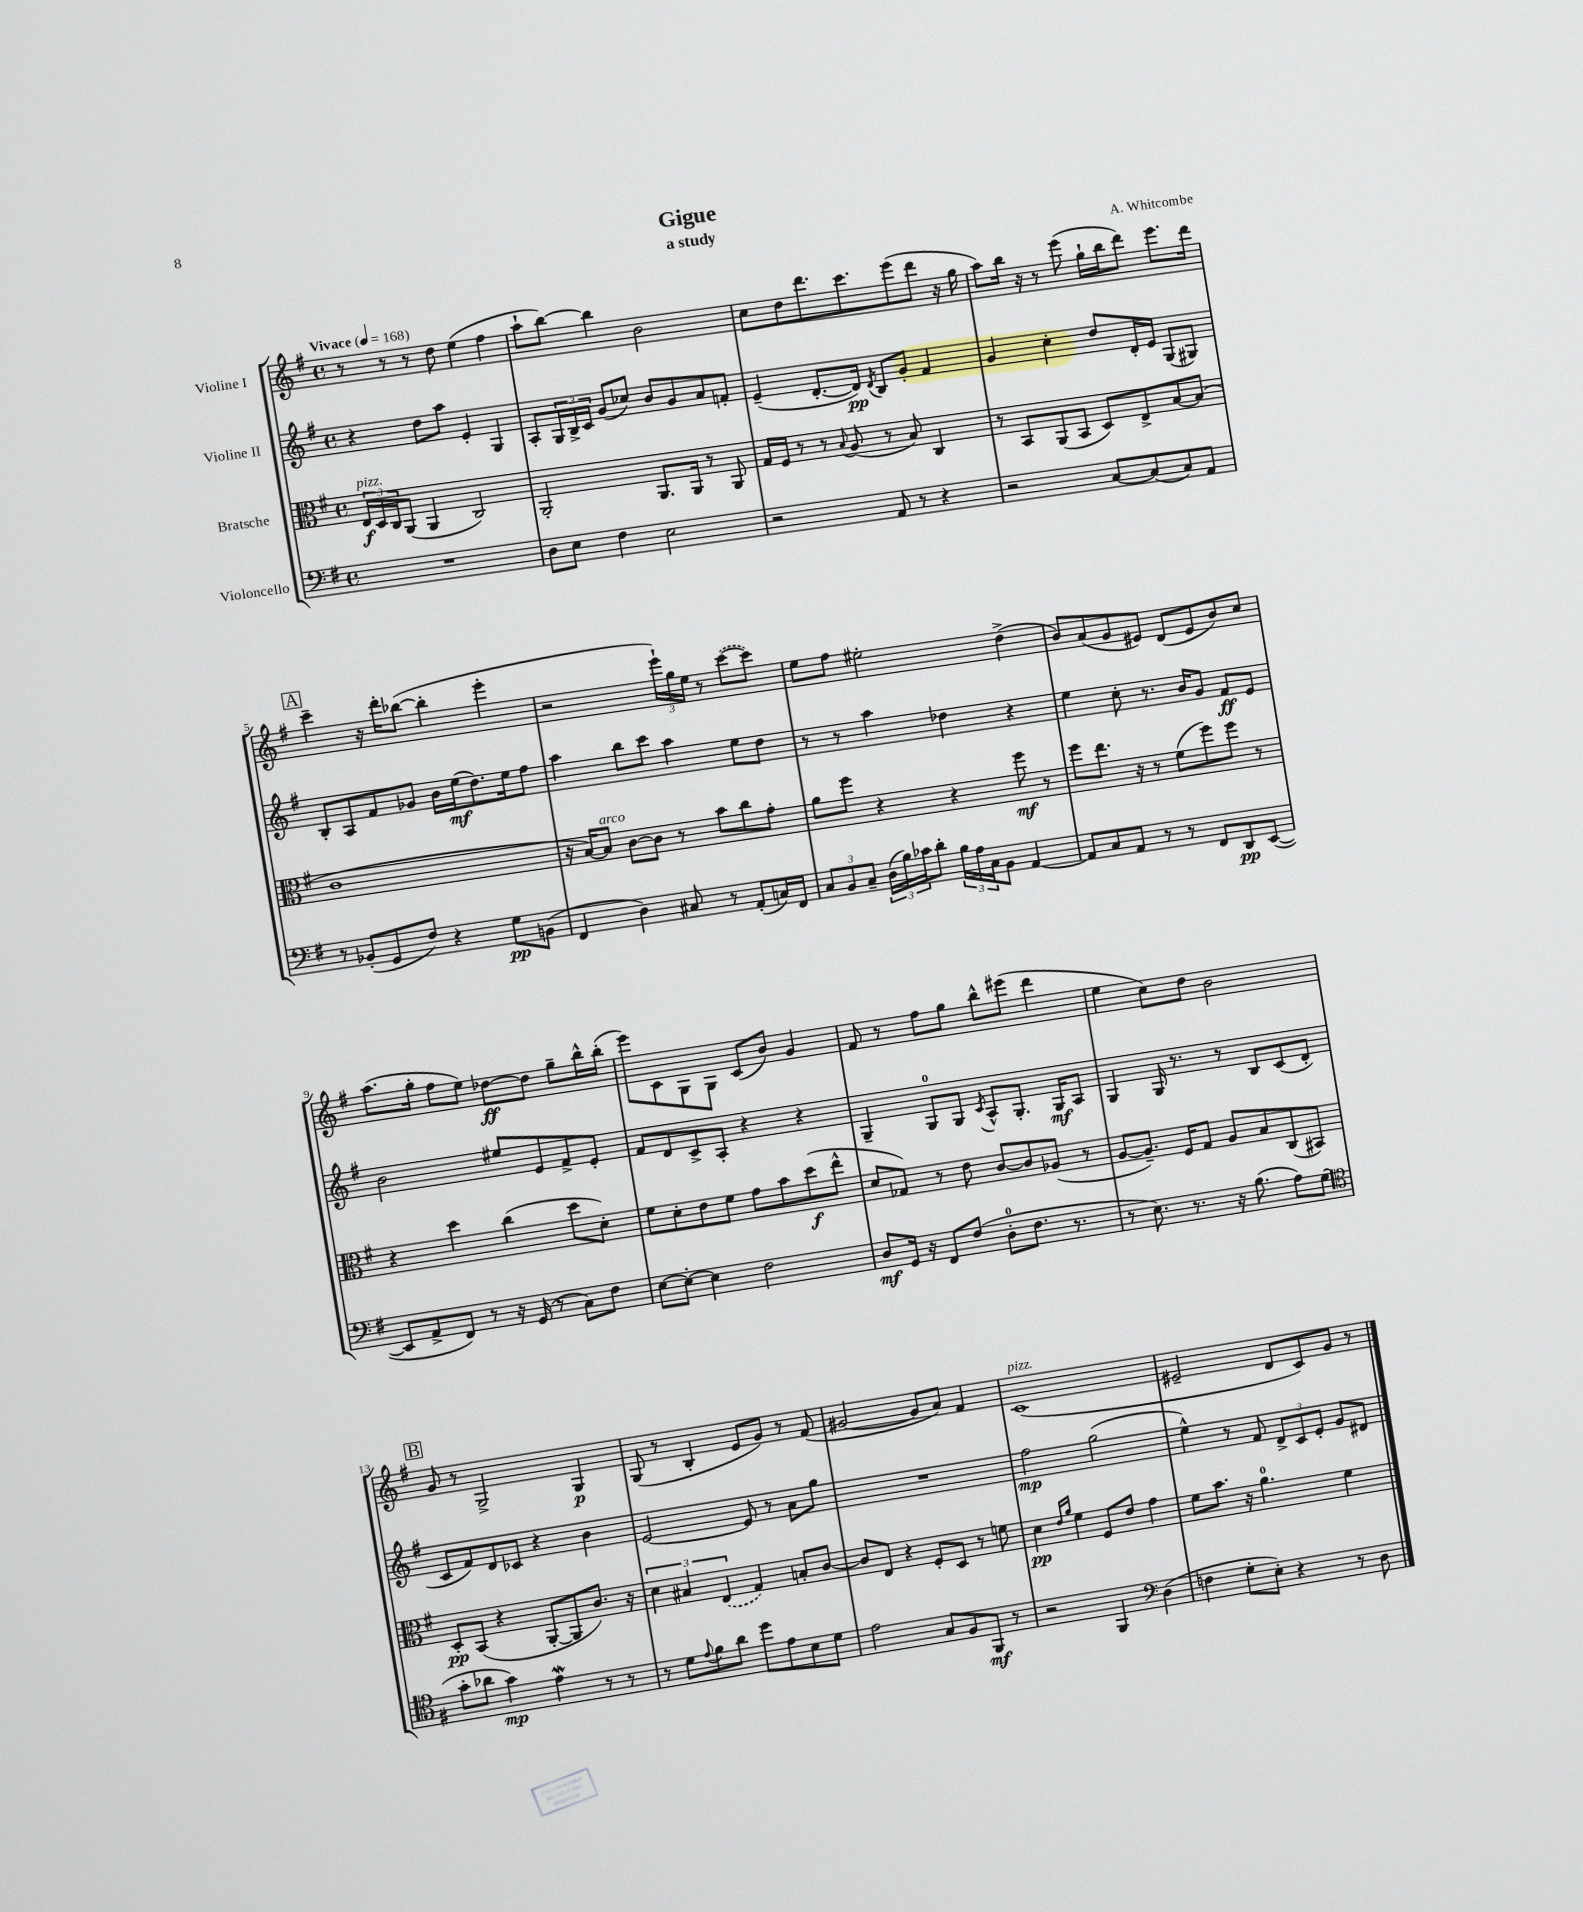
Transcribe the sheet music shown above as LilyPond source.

\header { title = "Gigue" composer = "A. Whitcombe" subtitle = "a study" }
<<
\new StaffGroup <<
\new Staff = "s0" \with { instrumentName = "Violine I" } {
    \clef treble \key g \major \defaultTimeSignature \time 4/4 \tempo "Vivace" 4 = 168
    r8 r8 r8 d''8 e''4( fis''4 |
    a''8-! b''8~) b''4 b'2 |
    c''8 d''8 d'''8. c'''8. e'''8( d'''8 r16 g''16 |
    a''8) b''16 r16 r8 e'''8( g''16-! b''16 d'''8) e'''8. d'''16 |
    \mark \markup { \box "A" } c'''4-- r16 d'''16-. bes''8~( bes''4-. e'''4-. |
    r2 \tuplet 3/2 { e'''16-!) g''16 e''16 } r8 \once \slurDashed c'''8~( c'''8) |
    e''8 fis''8 eis''2-. d''4->( |
    b'8) a'8( g'8 eis'8) d'8( eis'8 b'8) c''8 |
    a''8.( g''16-. fis''8 e''8) des''8~\ff des''8 g''8-- b''16-^ b''16-.( |
    e'''8) c'8 g8 g8 c'8( b'8) g'4 |
    fis'8 r8 fis''8 g''8 b''8-^ eis'''8( d'''4 |
    e''4 c''8) d''8 b'2 |
    \mark \markup { \box "B" } g'8 r8 g2-> g4\p |
    g8( r8 b4-. e'8 g'8) r8 fis'8( |
    gis'2~ gis'8 a'8) fis'4 |
    c'1^\markup { \italic "pizz." }( |
    eis'2-- d'8 c'8) g'8 r8 \bar "|." |
}
\new Staff = "s1" \with { instrumentName = "Violine II" } {
    \clef treble \key g \major \defaultTimeSignature \time 4/4
    r4 d''8 a''8 e'4-. g4 |
    a8-. \tuplet 3/2 { g16 b16-> c'16 } g'8( ces''8) b'8 g'8 a'8 f'8-. |
    e'4--( d'8.~-. d'16\pp) \acciaccatura { d'8 } b8 g'8-. fis'4 |
    g'4 c''4-. d''8 d'16-. e'16 g8( gis8) |
    \mark \markup { \box "A" } b8-. a8 fis'8 ges'8 b'16 e''16\mf( d''8.) e''16 fis''8 |
    a''4 b''8 c'''8 a''4 e''8 d''8 |
    r8 r8 a''4 des''4 r4 |
    e''4 c''8-. r8. b'16 g'8 fis'8\ff e'8 |
    b'2 eis''8 e'8 fis'8-> e'8-. |
    fis'8 d'8 c'8-> a8-. r4 r4 |
    g4-- g8-0 g8 \acciaccatura { c'8 } a8-^ g8.-. g16\mf a8 |
    g4 g16 r8. r8 b8 c'8( d'8-. |
    \mark \markup { \box "B" } c'8 fis'8) d'8 ces'8 r4 b'4 |
    e'2~ e'8 r8 a'8 g''8 |
    R1 |
    fis''2\mp g''2( |
    e''4-^) r8 fis'8 \tuplet 3/2 { d'8-> c'8 e'8-. } g'8 dis'8 \bar "|." |
}
\new Staff = "s2" \with { instrumentName = "Bratsche" } {
    \clef alto \key g \major \defaultTimeSignature \time 4/4
    \tuplet 3/2 { e16\f^\markup { \italic "pizz." } d16 c16 } a,8( a,4 c2) |
    a,2-. a,8. a,16 r8 a,8 |
    g16 fis16 r8 r8 \appoggiatura { b8 } a8( r8 b8) c4 |
    r8 b,8 a,8( b,8 d8) e8-> b8~ b8( |
    \mark \markup { \box "A" } c'1 |
    r16 b16~) b8^\markup { \italic "arco" } c'8~ c'8 r8 b'8 c''8 g'8-. |
    a'8 fis''8 r4 r4 fis''8\mf r8 |
    fis''8 e''8. r16 r8 fis'8( fis''8) fis''8 r8 |
    r4 d''4 c''4( d''8 d'8-.) |
    fis'8 d'8-. e'8 fis'8 g'8 b'8 d''8\f( e''8-^ |
    d'8 ges8) r8 e'8 c'8~ c'8 aes8( r8 |
    a8~ a8.--) fis16 g8 a8 b8 c8( bis,8) |
    \mark \markup { \box "B" } d8-.\pp b,8( r4 a,8~-. a,8 c'8.) r16 |
    \tuplet 3/2 { d'4 bis4 \once \slurDashed e4( } g4) b8-. c'8~ |
    c'8 e8 r4 fis8-. d8 r8 f'8 |
    d'4\pp \grace { e'16 a'16 } fis'4 fis8 e'8 g'4 |
    fis'8 b'8. r16 a'4.-0 fis'4 \bar "|." |
}
\new Staff = "s3" \with { instrumentName = "Violoncello" } {
    \clef bass \key g \major \defaultTimeSignature \time 4/4
    R1 |
    d8 e8 fis4 e2 |
    r2 a,8 r8 r4 |
    r2 c8~ c8( c8) a,8 |
    \mark \markup { \box "A" } r8 bes,8-.( g,8 fis8) r4 g8\pp b,8( |
    fis,4 d4) cis8 r8 a,8-.( c16) fis,16 |
    \tuplet 3/2 { c8 b,8 c8-- } \tuplet 3/2 { d16( b16) ces'16 } d'8-. \tuplet 3/2 { b16 a16 c16 } b,8 a,4~ |
    a,8 c8 a,8 r8 r8 fis,8 d,8\pp e,8~( |
    e,8 a,8-> fis,8) r8 r16 g,16( r8 c8) fis8 |
    e8~ e8~-. e4 fis2 |
    d8\mf g,16 r16 fis,8 fis8( d8-0-. fis8. r8. |
    r8 e8.) r8. r16 b8.( a8) g8( |
    \mark \markup { \box "B" } \clef tenor g'8-. aes'8 g'4\mp) e'4\mordent r8 r8 |
    r8 d'8 \appoggiatura { e'8 } fis'8 a'8 d''8 e'8 b8 d'8 |
    e'2 g8 fis8 fis,8\mf r8 |
    r2 fis,4 \clef bass d4( |
    f4 g8-. e8-.) r4 r8 d8 \bar "|." |
}
>>
>>
